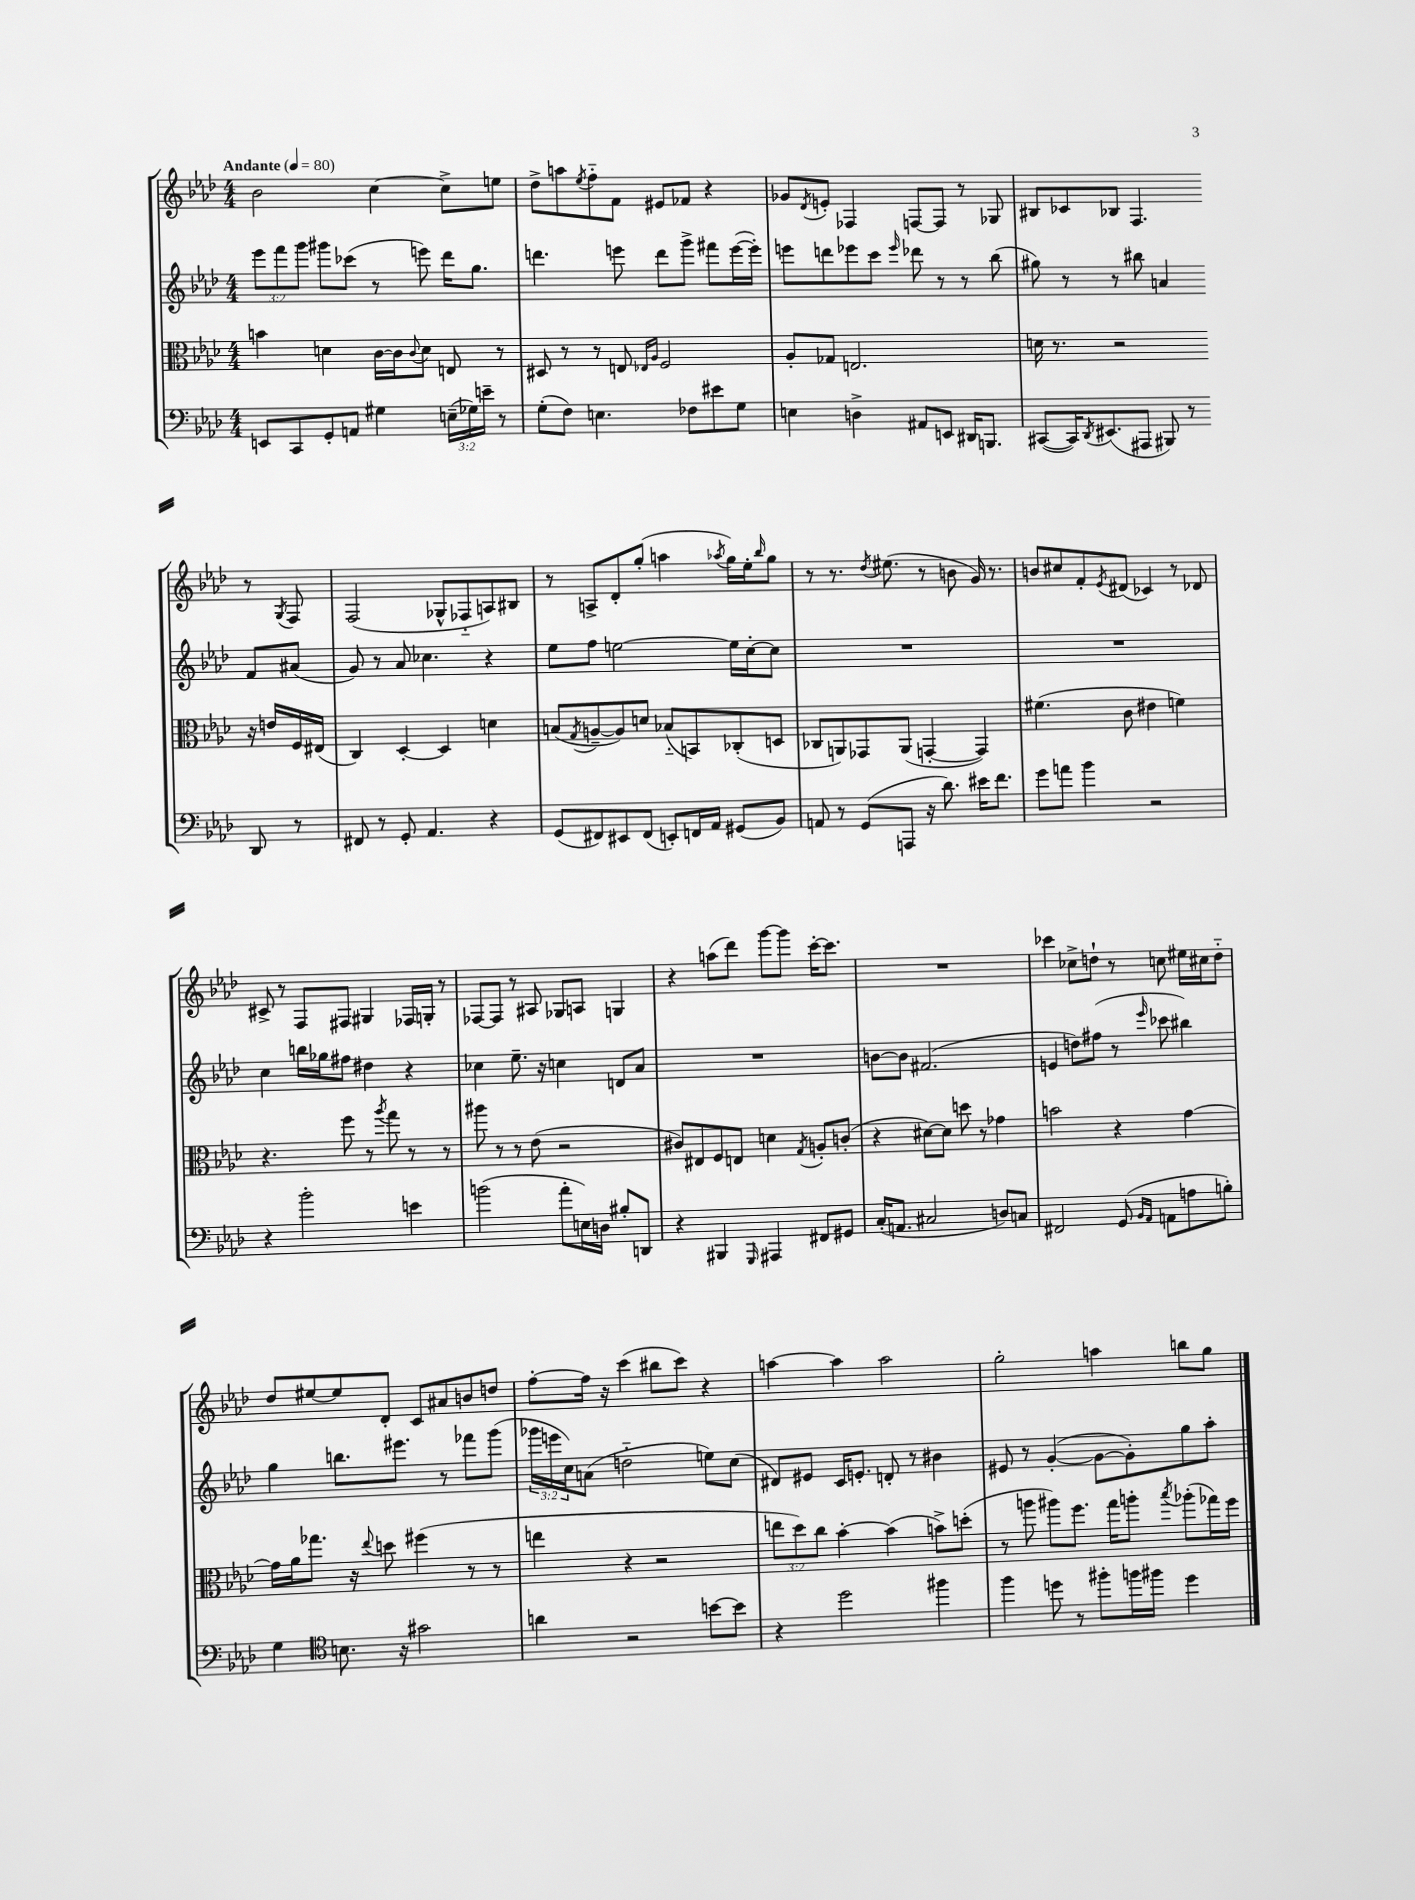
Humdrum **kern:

**kern	**kern	**kern	**kern
*staff4	*staff3	*staff2	*staff1
*clefF4	*clefC3	*clefG2	*clefG2
*k[b-e-a-d-]	*k[b-e-a-d-]	*k[b-e-a-d-]	*k[b-e-a-d-]
*M4/4	*M4/4	*M4/4	*M4/4
*MM80	*MM80	*MM80	*MM80
8EE	4b	12eee-	2b-
.	.	12fff	.
8CC	.	.	.
.	.	12ggg	.
8GG'	4d	8ggg#	.
8AA	.	(8ccc-	.
4G#	[16c	8r	[4cc
.	16c]	.	.
.	8qqc	.	.
.	8d	8eee)	.
(24E~	8E	16ddd-	8cc^]
24G-)	.	.	.
.	.	8.gg	.
24e~	.	.	.
8r	8r	.	8ee
=	=	=	=
(8G'	8D#	4.ddd	8dd-^
8F)	8r	.	8aa
.	.	.	8qee-
4.E	8r	.	8ff'~
.	8E	8eee	8f
.	16qqE-	.	.
.	16qqA-	.	.
.	2F	8ddd	8e#
8F-	.	8ggg^	8f-
8e#	.	8fff#	4r
8G	.	([16eee	.
.	.	16eee'])	.
=	=	=	=
4E	8A-'	8eee	8g-
.	.	.	8qd-
.	8G-	8ddd	8e'
4D^	2.E	8eee-	4F-
.	.	8ccc	.
.	.	16qqeee-	.
8AA#	.	8ddd-	[8F
8EE	.	8r	8F]
16DD#	.	8r	8r
8.BBB	.	.	.
.	.	(8bb-	8G-
=	=	=	=
([8CC#	16d	8gg#)	8B#
.	8.r	.	.
16CC#])	.	8r	8c-
8qDD-	.	.	.
(8.EE#	.	.	.
.	2r	8r	8B-
8AAA#	.	8bb#	4.F
8BBB#)	.	4a	.
8r	.	.	.
8DD-	16r	8f	8r
.	16e	.	.
.	.	.	8qG
8r	16F	(8a#	8F
.	(16E#	.	.
=	=	=	=
8FF#	4C)	8g)	(2F
8r	.	8r	.
8GG'	[4D-'	8a-	.
4.AA-	.	4.cc-	.
.	4D-]	.	8G-^^
.	.	.	8F-'~
4r	4d	4r	8A)
.	.	.	8B#
=	=	=	=
(8GG	(8B	8ee-	8r
.	8qG	.	.
8FF#)	[8A~	8ff	8A^
8EE#	8A])	[2ee	8d-'
(8FF#	8d	.	(8gg'
8EE')	(8B-'~	.	4aa
16FF	8BB)	.	.
16AA-	.	.	.
.	.	.	8qaa-
(8GG#	(8C-'	16ee]	16gg)
.	.	[16cc'	16ee-'
.	.	.	16qqbb-
8BB-)	8D	8cc]	8gg
=	=	=	=
8AA	8C-	1r	8r
8r	8AA)	.	8.r
(8GG	8GG-	.	.
.	.	.	8qdd-
.	.	.	(8.ee#
8AAA	(8AA	.	.
16r	[4GG'	.	8r
8.d-)	.	.	.
.	.	.	8b
16e#	4GG])	.	16g)
8.f	.	.	8.r
=	=	=	=
8g	(4.f#	1r	8b
8a	.	.	8cc#
4b-	.	.	8f'
.	.	.	8qe-
.	8c	.	(8d#
2r	4e#	.	4c-)
.	4f)	.	8r
.	.	.	8d-
=	=	=	=
4r	4.r	4cc	8c#^
.	.	.	8r
2b-'	.	16bb	8F
.	.	16gg-	.
.	8ff	8ff#	8F#
.	8r	4dd#	4G#
.	8qaa-	.	.
.	8gg	.	.
4e	8r	4r	16F-
.	.	.	16G'
.	8r	.	8r
=	=	=	=
(2b	8aa#	4cc-	[8F-
.	8r	.	8F-]
.	8r	8.ee-~	8r
.	(8e-	.	8A#
.	.	16r	.
8a-'	2r	4cc	8G-
16E)	.	.	8A
16D	.	.	.
8B#'	.	8d	4G
8DD	.	8a-	.
=	=	=	=
4r	8c#)	1r	4r
.	8E#	.	.
4BBB#	8F	.	(8aa
.	8E	.	8ddd-)
16qqGGG	.	.	.
4AAA#	4d	.	[8ggg
.	.	.	8ggg]
.	8qG	.	.
8FF#	8A'	.	[16ccc'
.	.	.	8.ccc]
8GG#	(8c'	.	.
=	=	=	=
(16C'	4r	[8b	1r
8.AA	.	.	.
.	.	8b]	.
2C#	[8d#)	(2.f#	.
.	8d#]	.	.
.	8dd	.	.
.	8r	.	.
8D)	4g-	.	.
8C	.	.	.
=	=	=	=
2FF#	2b	4e	4ccc-
.	.	8dd)	8cc-^
.	.	(8ff#	8dd`
(8GG	4r	8r	8r
16qqBB-	.	.	.
16qqAA-	.	16qqeee-	.
8AA	.	8ccc-	8cc
8A	[4g	4bb#)	16ee#
.	.	.	16cc#
8B')	.	.	8dd'~
=	=	=	=
4G	16g]	4gg	8dd-
.	16a-	.	.
.	8.gg-	.	[8ee#
*clefC4	*	*	*
8.B	.	8.bb	8ee#]
.	16r	.	.
.	8qqee-	.	.
.	8dd	.	8d-'
16r	.	8.eee#	.
2g#	(4ff#	.	8c
.	.	8r	8a#
.	8r	8fff-	8b
.	8r	(8ggg	8dd
=	=	=	=
4a	4ee	24ggg-	[8ff'
.	.	24eee	.
.	.	24cc)	.
.	.	(8a	16ff]
.	.	.	16r
2r	4r	2dd'~	(4ccc
.	2r	.	8bb#
.	.	.	8ccc)
[8b	.	8ee)	4r
8b]	.	(8cc	.
=	=	=	=
4r	12ee	8d#)	[4aa
.	12dd-)	.	.
.	.	8e#	.
.	12cc	.	.
2dd-	[4b-'	16c	4aa]
.	.	8.e'	.
.	(4b-]	8d'	2aa
.	.	8r	.
4ff#	8b^)	4b#	.
.	(8dd'	.	.
=	=	=	=
4ff	8r	8e#	2gg'
.	8aa	8r	.
8dd	8aa#)	([4g'	.
8r	8.ff	.	.
8ff#'	.	8g_	4aa
.	16gg	.	.
16ff	8aa'	8g'])	.
16ff#	.	.	.
.	8qbb-	.	.
4dd	(8aa-'	8gg	8bb
.	16gg-)	8aa-'	8gg
.	16ff	.	.
==	==	==	==
*-	*-	*-	*-
